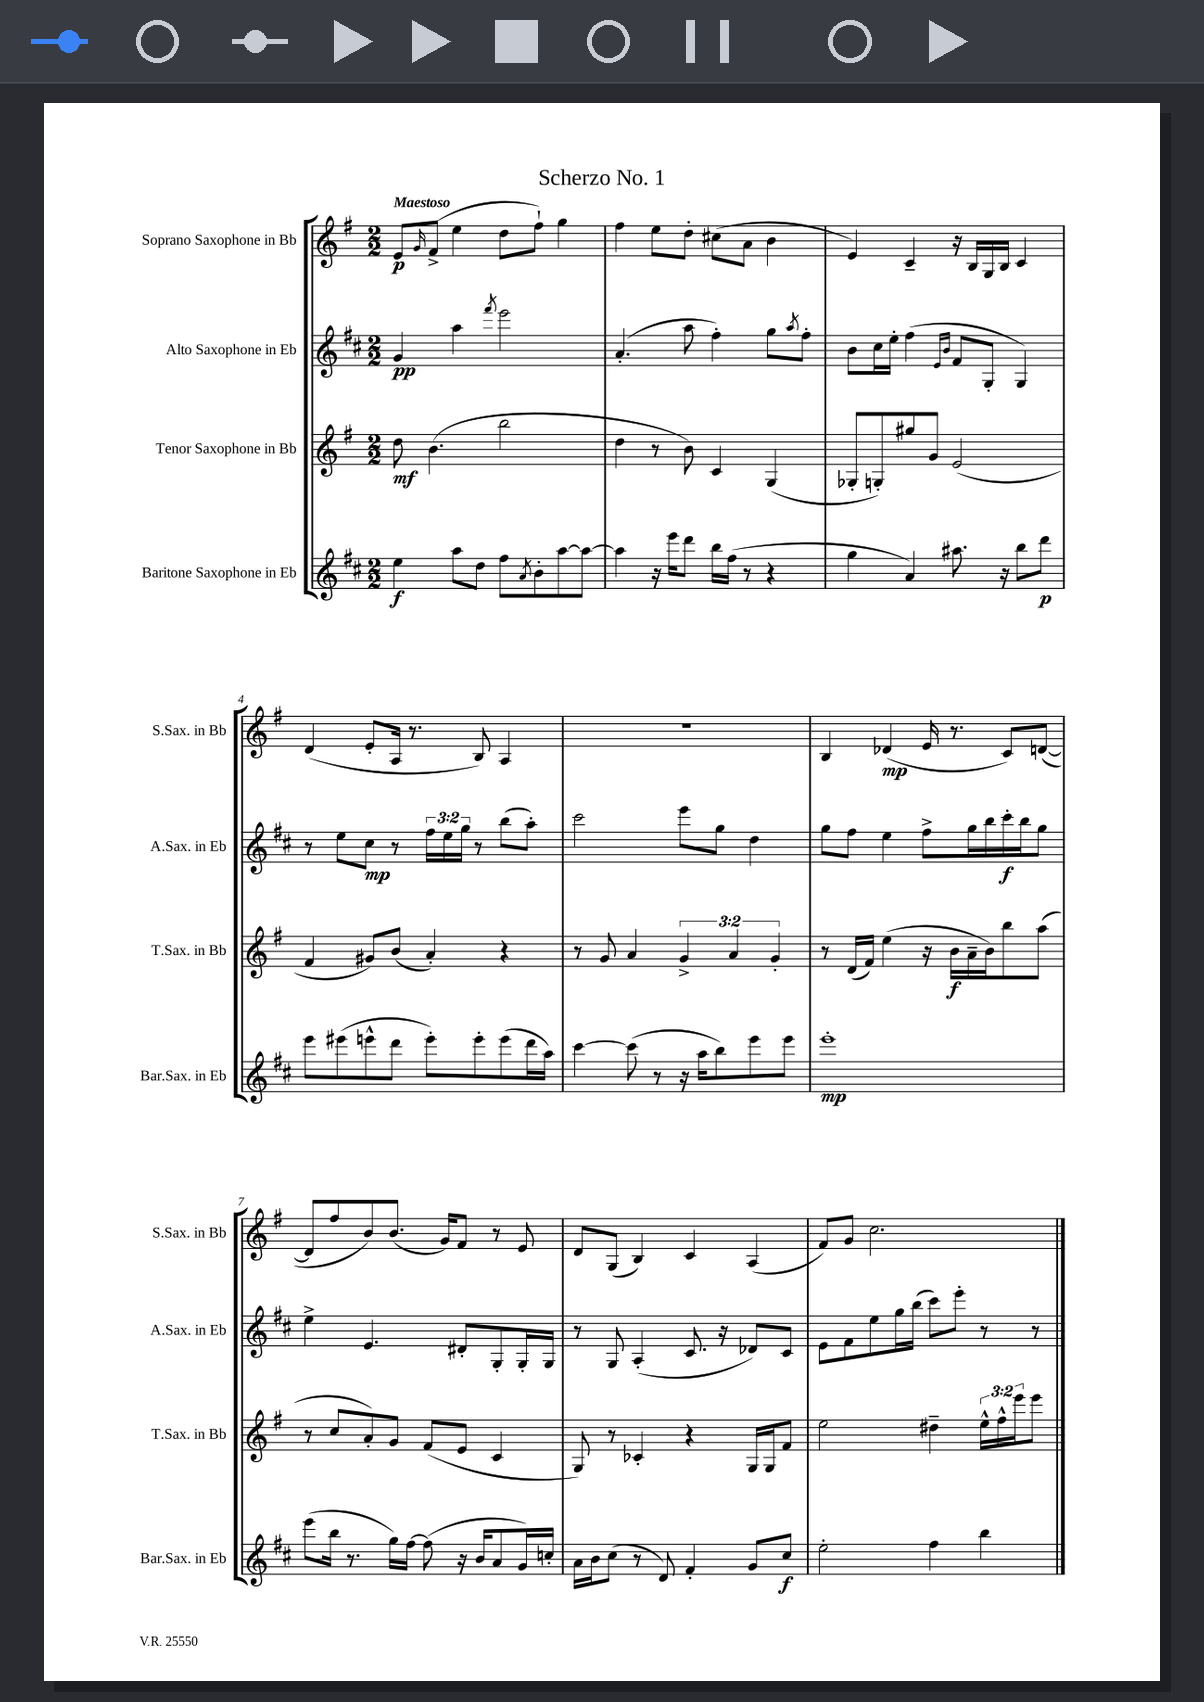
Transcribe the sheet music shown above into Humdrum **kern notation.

**kern	**kern	**kern	**kern
*staff4	*staff3	*staff2	*staff1
*clefG2	*clefG2	*clefG2	*clefG2
*k[f#c#]	*k[f#]	*k[f#c#]	*k[f#]
*M2/2	*M2/2	*M2/2	*M2/2
4ee	8dd	4g	8e
.	.	.	16qqg
.	(4.b	.	(8f#^
8aa	.	4aa	4ee
8dd	.	.	.
.	.	8qfff#	.
8ff#	2bb	2eee	8dd
8qa	.	.	.
8b'	.	.	8ff#`)
[8aa	.	.	4gg
8aa_	.	.	.
=	=	=	=
4aa]	4dd	(4.a'	4ff#
16r	8r	.	8ee
16eee	.	.	.
8ddd	8b)	8aa	8dd'
16bb	4c	4ff#')	(8cc#
(16ff#	.	.	.
8r	.	.	8a
4r	(4G	8gg	4b
.	.	8qaa	.
.	.	8ff#'	.
=	=	=	=
4gg	8G-'	8b	4e)
.	8G')	16cc#	.
.	.	16ee'	.
4a)	8gg#	(4ff#	4c~
.	8g	.	.
.	.	16qqe	.
.	.	16qqb	.
8.aa#	(2e	8f#	16r
.	.	.	16B
.	.	8G'	16G
16r	.	.	16B
8bb	.	4G)	4c
8ddd	.	.	.
=	=	=	=
8eee	4f#	8r	(4d
(8eee#	.	8ee	.
8eee^^	8g#)	8cc#	8e'
8ddd	(8b	8r	16A
.	.	.	8.r
8eee')	4a')	24ff#	.
.	.	24ee	.
.	.	24gg	.
8eee'	.	8r	8B)
(8eee	4r	(8bb	4A
16ddd	.	8aa')	.
16aa)	.	.	.
=	=	=	=
[4ccc#	8r	2ccc#	1r
.	8g	.	.
(8ccc#]	4a	.	.
8r	.	.	.
16r	6g^	8eee	.
16aa	.	.	.
8bb)	.	8gg	.
.	6a	.	.
8eee	.	4dd	.
.	6g'	.	.
8eee	.	.	.
=	=	=	=
1eee'	8r	8gg	4B
.	(16d	8ff#	.
.	16f#)	.	.
.	(4ee	4ee	(4d-
.	16r	8ff#^	16e
.	16b	.	8.r
.	16a~	16gg	.
.	16b)	16bb	.
.	8bb	16ccc#'	8c)
.	.	16bb	.
.	(8aa	8gg	([8d
=	=	=	=
(8eee	8r	4ee^	8d]
16bb	8cc	.	8ff#
8.r	.	.	.
.	8a')	4.e	8b)
16gg)	8g	.	(8.b
[16ff#	.	.	.
(8ff#]	(8f#	.	.
.	.	.	16g)
16r	8e	8d#'	8f#
16b	.	.	.
8a	4c	8G'	8r
16g)	.	16G'	8e
16cc'	.	16G	.
=	=	=	=
16a	8G)	8r	8d
16b	.	.	.
(8cc#	8r	8G	(8G
8r	4c-'	(4A'	4B)
8d)	.	.	.
4f#'	4r	8.c#	4c
.	.	16r	.
8g	16G	8d-)	(4A
.	16G	.	.
8cc#	8f#	8c#	.
=	=	=	=
2ee'	2ee	8e	8f#)
.	.	8f#	8g
.	.	8ee	2.cc
.	.	16gg	.
.	.	(16bb	.
4ff#	4dd#~	8ccc#)	.
.	.	8eee'	.
4bb	24ee^^	8r	.
.	24ff#^^	.	.
.	24eee	.	.
.	8eee	8r	.
==	==	==	==
*-	*-	*-	*-
